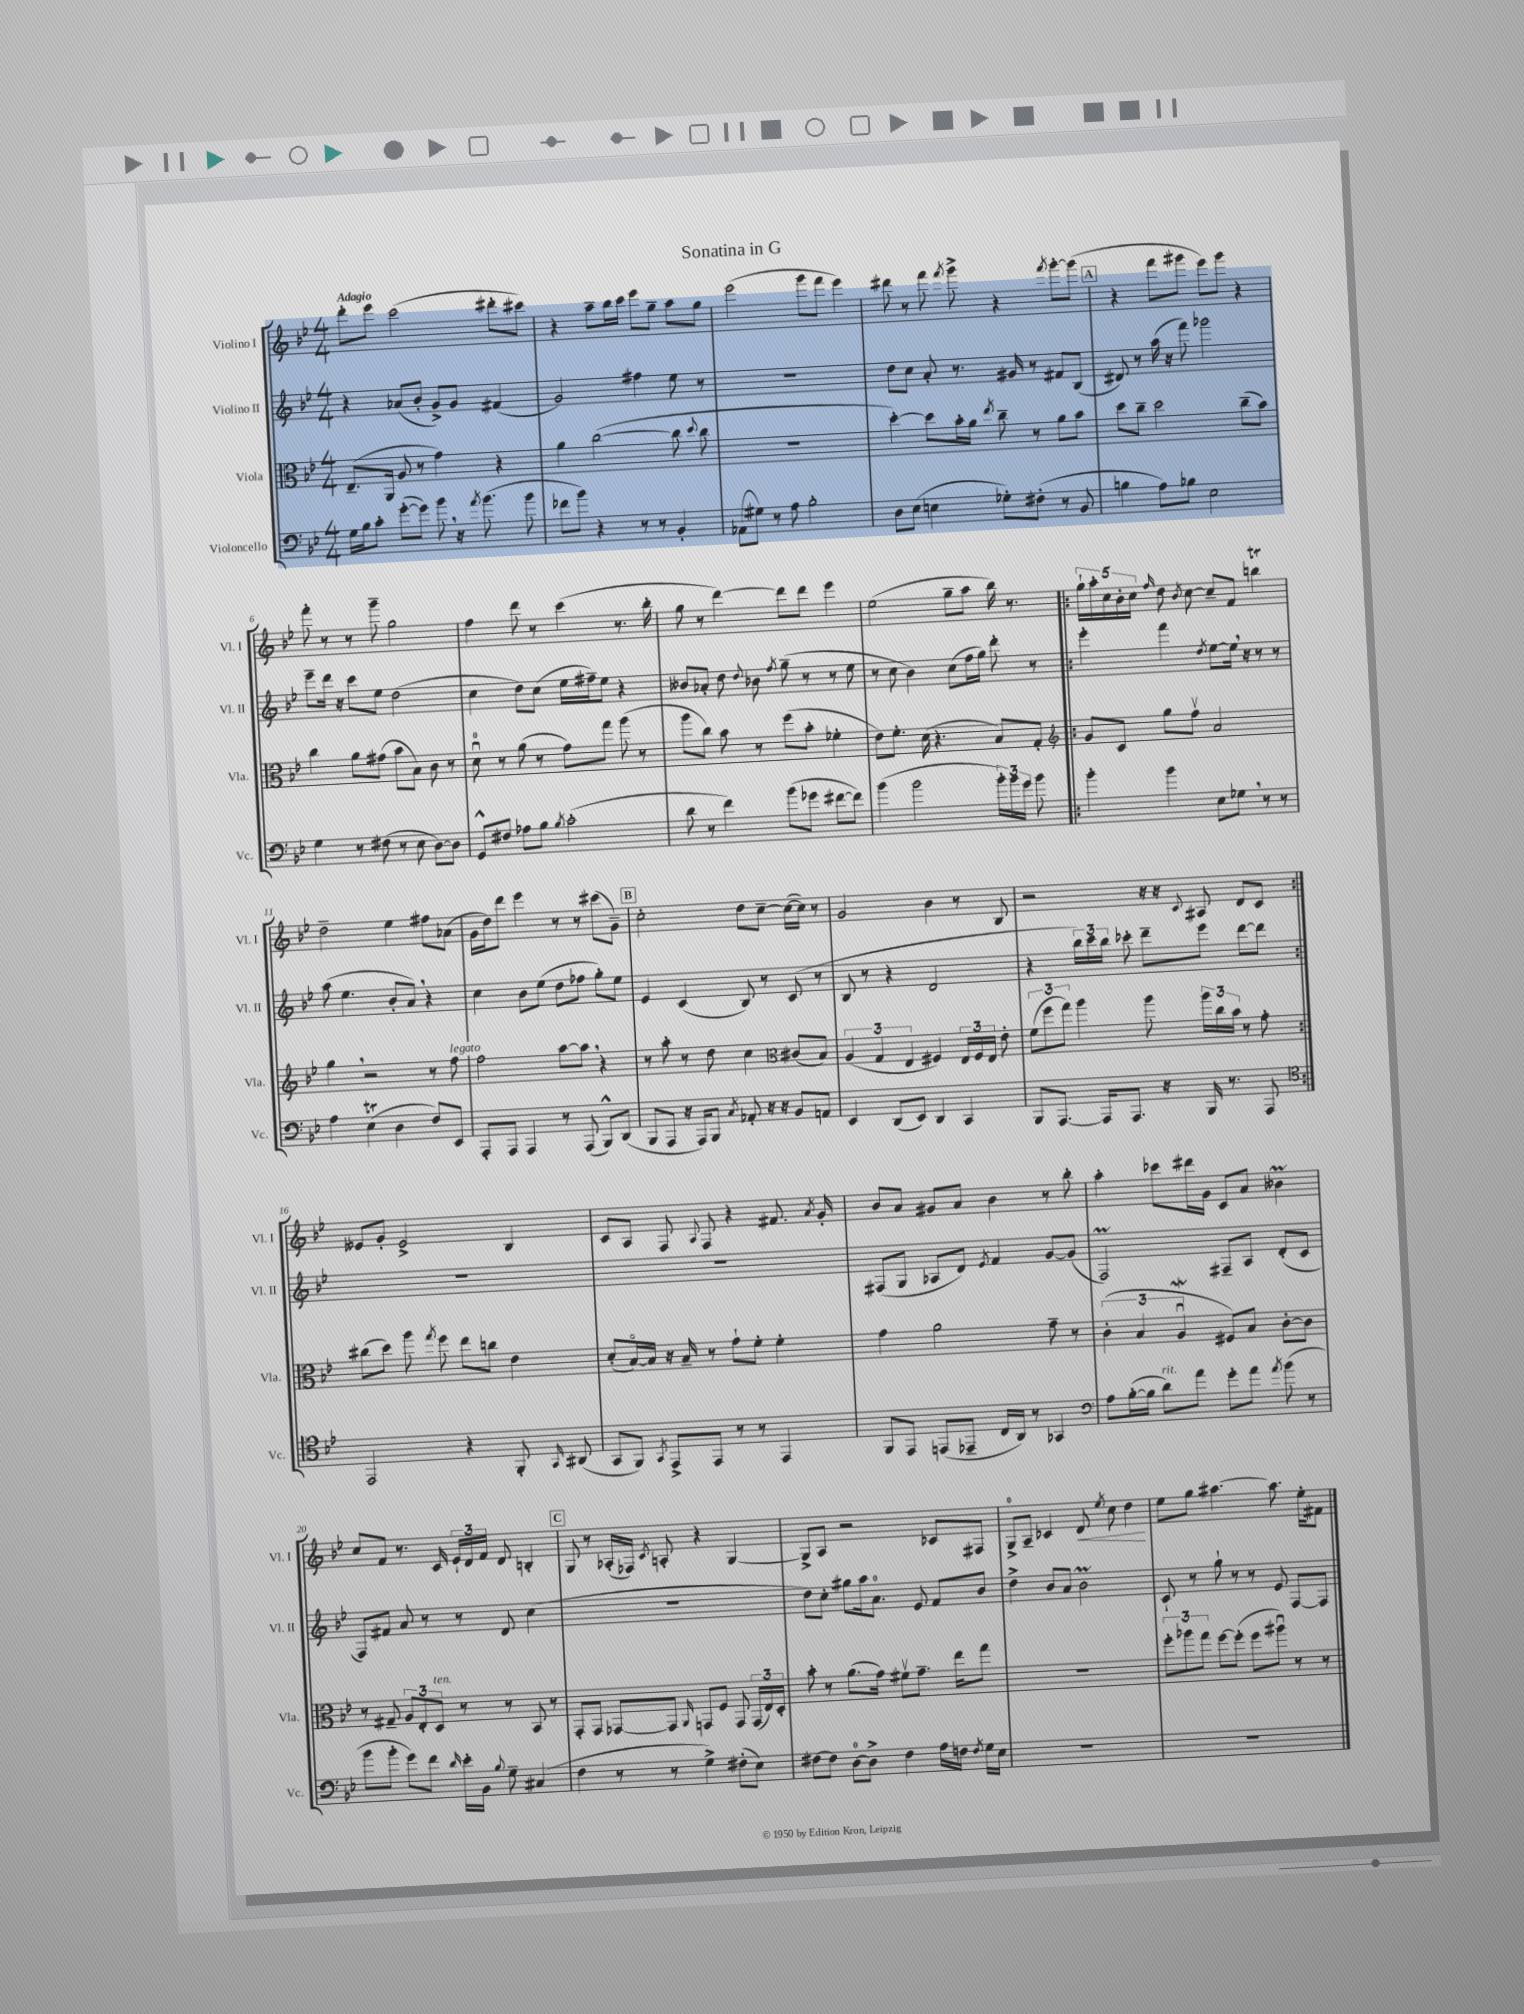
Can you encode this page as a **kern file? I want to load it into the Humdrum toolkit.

**kern	**kern	**kern	**kern
*staff4	*staff3	*staff2	*staff1
*clefF4	*clefC3	*clefG2	*clefG2
*k[b-e-]	*k[b-e-]	*k[b-e-]	*k[b-e-]
*M4/4	*M4/4	*M4/4	*M4/4
16G\LL	(8.E-~/L	4r	8ddd'\L
16B-\J	.	.	.
8c'\J	.	.	8eee-\J
.	16AA/Jk	.	.
([8g'\L	8A/	(8a-/L	(2ccc\
8g\]J)	8r	8b-'/J	.
8b-\	4g\)	8g^/L)	.
16r	.	8g/J	.
8qa/	.	.	.
(8.b-\	.	.	.
.	4r	(4f#/	8ddd#'\L
8b-\	.	.	8ccc#\J)
=	=	=	=
8f-\L	4a\	2g/)	4r
8b-\J)	.	.	.
4r	([2cc\	.	8aa~\L
.	.	.	16bb-\L
.	.	.	16ccc\JJ
8r	.	4ff#\	8eee-\L
8r	.	.	8gg~\J
4BB-'/	8cc\]	8ee-\	8aa\L
.	8qqdd/	.	.
.	8cc\	8r	8gg\J
=	=	=	=
(8AA-\L	1r	1r	(2eee-\
8G#\J)	.	.	.
8r	.	.	.
8A\	.	.	.
2B-'\	.	.	8ggg\L
.	.	.	8fff\J
.	.	.	4eee-\)
=	=	=	=
8D\L	[4dd'\)	8dd\L	8ddd#\
(8E-\J	.	8cc\J	8r
4E\	8dd\]L	8a'/	8fff\
.	.	.	8qfff/
.	16b-'\L	8.r	8ggg^\
.	16a\JJ	.	.
.	8qee-/	.	.
8G-'\L)	8cc~\	.	4r
.	.	16g#/	.
(8F#'\J	8r	8r	.
.	.	.	8qfff/
8r	8a\L	8f#/L	[8ggg'\L
8BB-/	8b-\J	(8B-/J	(8ggg\]J
=	=	=	=
4B\	8dd\L	8d#/)	4r
.	8cc~\J	8r	.
8A\L)	2dd\	(16aa\	8fff\L
.	.	16r	.
8B-\J	.	8fff\)	8ggg#\J
2E-\	.	2ggg-\	8eee-\L)
.	.	.	8ggg#\J
.	(8cc~\L	.	4r
.	8b-\J)	.	.
=	=	=	=
4G\	4cc\	8eee-~\L	8fff'\
.	.	16ddd\Jk	8r
.	.	16r	.
8r	8a\L	8ccc\L	8r
(8F#\	(8g#\J	8ee-\J	8ggg~\
8r	8b-\L	(2dd\	2gg\
8E-\	8B-\J)	.	.
[8D\L)	8c\	.	.
8D\]J	8r	.	.
=	=	=	=
8GG^^/L	8du\	4cc\	4ff\
8F#/J	8r	.	.
8A-\L	(8a\	8dd\L)	8ddd\
8B-\J	8r	(8cc\J	8r
8qB-/	.	.	.
(2c'\	8g\L)	16ee-\LL	(4ccc\
.	.	16ff#~\J)	.
.	8gg\J	8ee-\J	.
.	(8aa\	4r	8.r
.	8r	.	.
.	.	.	16bb-'\
=	=	=	=
8d\	8aa\L	8b--/L	8gg\
8r	8cc\J)	8a-'/J	8r
4f\)	8b-\	8dd\	[4ddd\)
.	.	8qqdd/	.
.	8r	8b-\	.
.	.	8qff/	.
(8b-\L	(8ff\L	(8gg~\	8ddd\]L
8g-\J	8b-'\J	8r	8ddd\J
[8f#\L	4f-'\	8r	4eee-\
8f#\]J)	.	8ee-\	.
=	=	=	=
(4b-\	8e-\L)	8r	(2ee-\
.	8.f'\J	8cc\	.
2b-\	.	4b-\)	.
.	(16d\	.	.
.	4.r	.	.
.	.	(8cc\L	8gg~\L
.	.	16ff\L	8aa\J
.	.	16gg\JJ)	.
24b-'\LL)	8B-/L)	8ddd'\	16bb-\)
24b-\	.	.	.
.	.	.	8.r
24g\JJ	.	.	.
8b-\	8G'/J	8r	.
=!|:	=!|:	=!|:	=!|:
*	*clefG2	*	*
4b-'\	8g/L	4eee-'\	20gg`\LL
.	.	.	20aa'\
.	.	.	20cc\
.	8c/J	.	.
.	.	.	20b-'\
.	.	.	20cc\JJ
.	.	.	16qqff/
4b-\	8gg\L	4fff\	8dd\
.	.	.	8qb-/
.	8ffv\J	.	[8cc\
.	.	8qdd/	.
8E-\L	2a/	[8ee-\L	8cc~/]L
8G-\J	.	16ee-\]Jk	8f/J
.	.	16r	.
8r	.	8r	4bb\
8r	.	8r	.
=	=	=	=
4A\	4gg\	(8aa\	2dd~\
.	.	4.ee-\	.
(4E-\	2r	.	.
4D\	.	8b-'/L	4ee-\
.	.	8a/J)	.
8F/L)	8r	4r	8ff#\L
8EE-/J	8ff\	.	(8a-\J
=	=	=	=
8AAA'/L	2ff\	4cc\	16g\LL
.	.	.	16dd\J)
8AAA/J	.	.	8ddd\J
4AAA/	.	8b-\L	4eee-\
.	.	(8ee-\J	.
8r	[8aa\L	8dd\L	8r
(8AAA/	8aa\]J	8ff-\J	8r
8BBB-^^/L)	4r	8gg'\L)	(8ccc#\L
(8DD/J	.	8ee-\J	8g~\J)
=	=	=	=
8BBB-/L	8r	4e-/	2cc'\
8AAA/J	8aa'\	.	.
16r	8r	(4c/	.
16AAA/LK)	.	.	.
8BBB-/J	8dd\	.	.
8qC/	.	.	.
8AA-'/	4cc\	8B-/)	8dd\L
16r	.	8r	[8cc~\J
16r	.	.	.
*	*clefC3	*	*
8BB-/L	(8c#/L	(8c/	(16cc\_LL
.	.	.	16cc\]JJ)
8AA/J	8B-/J)	8r	8r
=	=	=	=
4EE-/	(6A/	8B-/	2g/
.	.	8r	.
.	6G/	.	.
(8DD/L	.	4r	.
.	6E-/	.	.
8EE-/J)	.	.	.
4DD/	4F#/)	2d/	4b-\
4CC/	24E-/LL	.	8r
.	24F#/	.	.
.	24E-/JJ	.	.
.	8e-'\	.	8B-/
=	=	=	=
8BBB-/L	(12f\L	4r	2r
.	12ff\	.	.
[8.AAA/J	.	.	.
.	12gg\J)	.	.
.	4aa\	24bb-\LL)	.
.	.	24ccc\	.
16AAA/]LK	.	.	.
.	.	24bb-\JJ	.
8.AAA/J	.	8ccc-'\	.
.	8aa\	8ddd~\L	16r
16r	.	.	16r
.	.	.	8qqc/
16BBB-/	24aa\LL	8eee-\J	8A#/
.	24cc\	.	.
8.r	.	.	.
.	24b-\JJ	.	.
.	8r	[8ddd\L	8d/L
8AAA/	8g'\	8ddd\]J	8c/J
=:|!	=:|!	=:|!	=:|!
*clefC4	*	*	*
2EE-/	(8cc#\L	1r	8e--/L
.	8dd\J)	.	8g'/J
.	8aa\	.	2e--^/
.	8qgg/	.	.
.	8ff\	.	.
4r	8ee-\L	.	.
.	8cc\J	.	.
8FF'/	4e-\	.	4B-/
16qqGG/	.	.	.
(8AA#/	.	.	.
=	=	=	=
8GG/L	(8d'/L	1r	8c/L
8FF/J)	[16B-o/L)	.	8A/J
.	16B-/]JJ	.	.
8qGG/	.	.	.
8EE-^/L	16r	.	8F/
.	16B-~/	.	.
.	.	.	8qqA/
8EE-/J	8r	.	8F/
8r	8g`\L	.	4r
8r	8f'\J	.	.
4EE-/	4f'\	.	8.f#/
.	.	.	8qa/
.	.	.	16g'/
=	=	=	=
8FF/L	4g\	(8F#/L	8b-/L
8EE-/J	.	8G/J	8a/J
(8EE/L	2a\	8A-/L	8g#/L
8EE-~/J	.	8d/J)	8a/J
.	.	8qe-/	.
16C/LL	.	4f/	4b-\
16AA/JJ)	.	.	.
8r	.	.	.
4GG-/	8g~\	[8g/L	8r
.	8r	(8g/]J	8bb-'\
=	=	=	=
*clefF4	*	*	*
8A\L	(6c'\	2F/)	4aa'\
([16B-'\L	.	.	.
.	6B-/	.	.
16B-\]JJ	.	.	.
8d\L)	.	.	8ccc-\L
.	6Au/	.	.
8a\J	.	.	16ddd#\L
.	.	.	16g\JJ
8g'\L	8F#/L)	8F#~/L	8c/L
8a\J	8B-/J	8A/J	8a/J
8qa/	.	.	.
(8b-\	[8c'\L	(8d'/L	4b--\
8r	8c\]J	8c/J	.
=	=	=	=
8b-\L	8r	8F/L)	8cc/L
8b-'\J	8G#~/	8f#/J	8f/J
8g\L)	12A/L	8a/	8.r
.	12E-'/	.	.
8f\J	.	8r	.
.	12D/J	.	.
.	.	.	16c/
16qqd/	.	.	.
16e-'\LL	8r	8r	24e-`/LL
.	.	.	24d/
16BB-\JJ	.	.	.
.	.	.	24f/JJ
8qqB-/	.	.	.
8G~\	8r	8d/	8d/
(4C#/	8BB-/	(4cc\	4B'/
.	8r	.	.
=	=	=	=
4F\	8GG'/L	1r	8G/
.	8GG/J	.	8r
8r	[8GG-/L	.	(16A-'/LL
.	.	.	16F-/JJ)
.	.	.	8qc/
8r	8GG-/]J	.	8A'/
.	16qqAA/	.	.
4G^\)	8GG/L	.	4r
.	8F/J	.	.
(8F#'\L	8GG/	.	[4G/
8E-\J)	(24GG/LL	.	.
.	24E-/)	.	.
.	24D'/JJ	.	.
=	=	=	=
[8F#\L	8b-'\	8dd\L)	8G^/]L
8F#\]J	8r	8cc'\J	8A/J
[8D\L	(8.a\L	8gg#\L	2r
8D^\]J	.	16aa\k	.
.	16g\Jk)	8.a\J	.
4F#\	8f#v\L	.	.
.	8.g~\J	8e-/	.
16A\LL	.	8f/L	8c-/L
16F\JJ	16ee-\LK	.	.
8qF/	.	.	.
16G\LL	8gg\J	8b-/J	8F#/J
16E-\JJ	.	.	.
=	=	=	=
1r	1r	4dd^\	8G^/L
.	.	.	8A~/J
.	.	8b-/L	4c-/
.	.	8a/J	.
.	.	2b-\	8d/
.	.	.	8qee-/
.	.	.	8cc\
.	.	.	4dd\
=	=	=	=
1r	12ff'\L	8c`/	8ee-\L
.	12aa-\	.	.
.	.	8r	8gg\J
.	12gg\J	.	.
.	[8ff\L	8gg`\	[4.aa#\
.	(8ff'\]J	8r	.
.	8ff\L	8r	.
.	8aa#u\J)	8e-/	8.aa#\]
.	8r	[8F/L	.
.	.	.	16ee-'\LK
.	8r	8F/]J	8f#\J
==	==	==	==
*-	*-	*-	*-
